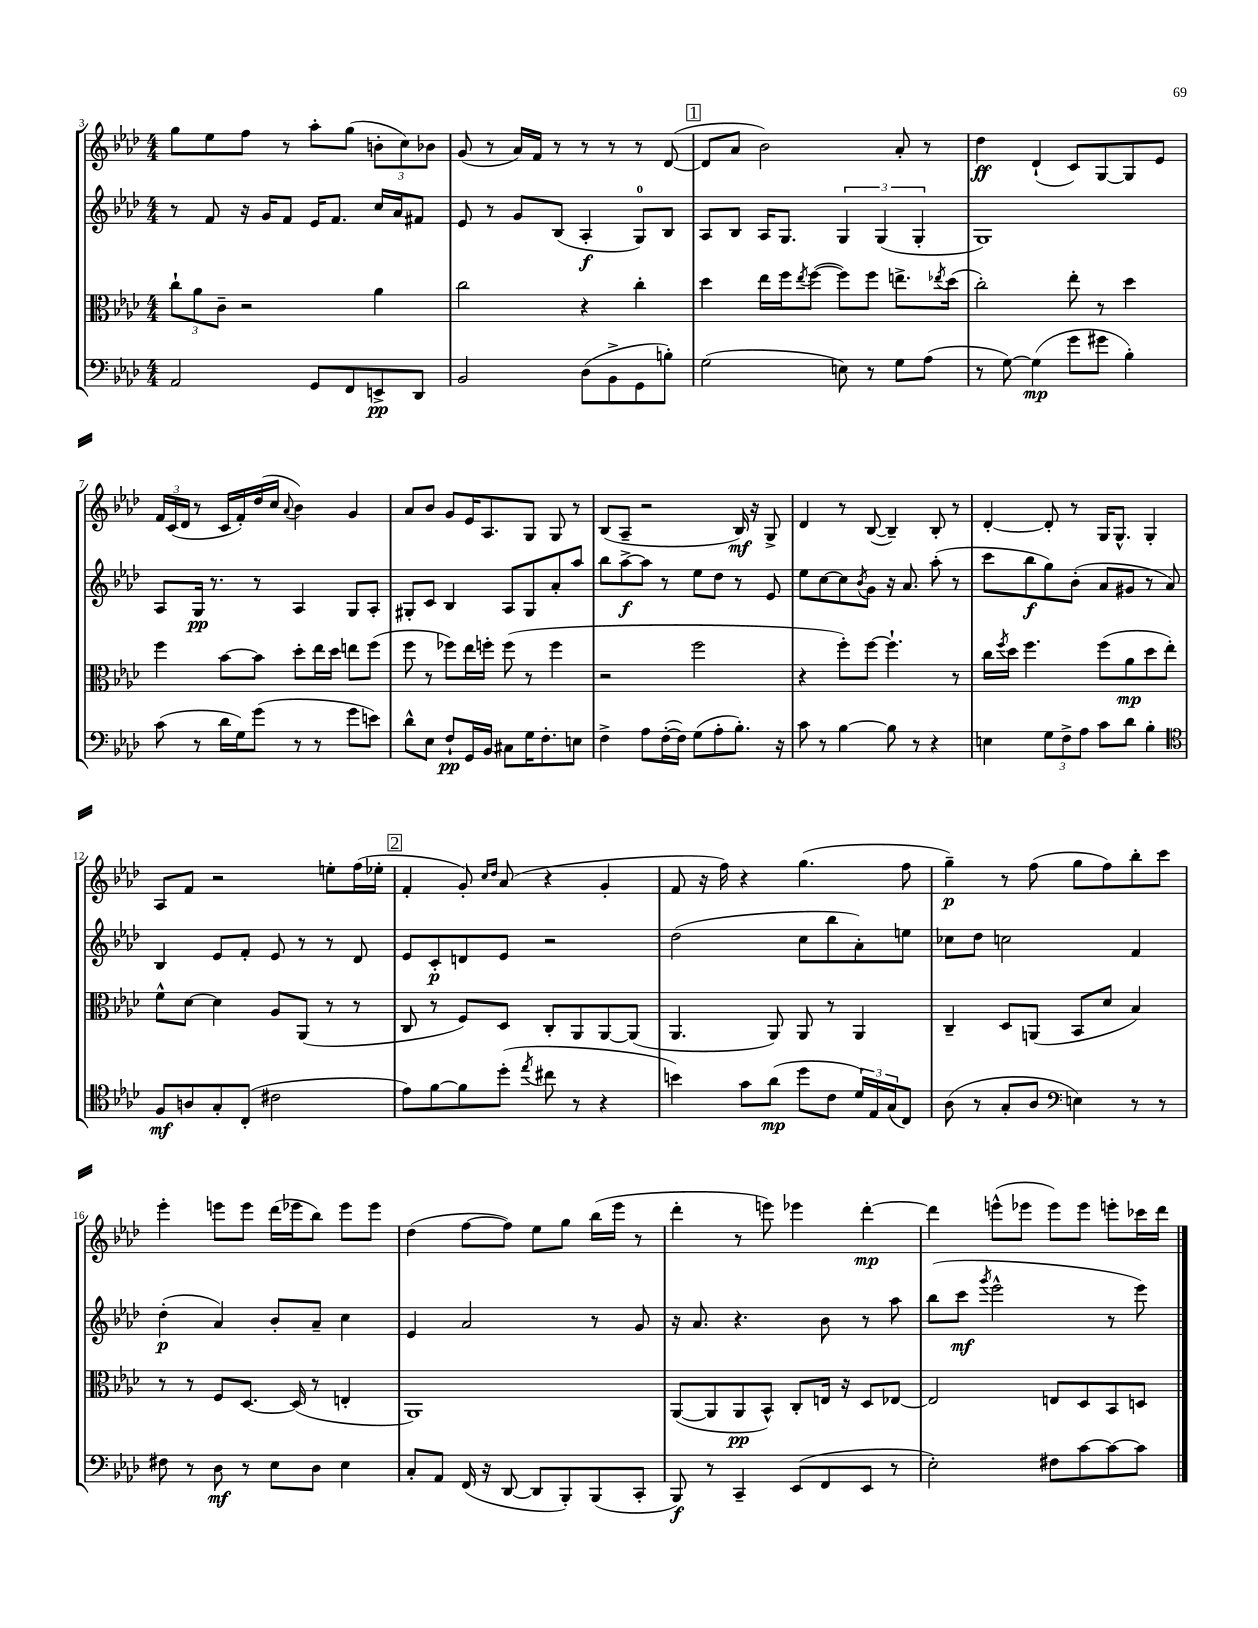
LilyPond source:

<<
\new StaffGroup <<
\new Staff = "s0" {
    \clef treble \key aes \major \numericTimeSignature \time 4/4
    g''8 ees''8 f''8 r8 aes''8-. g''8( \tuplet 3/2 { b'8-. c''8) bes'8 } |
    g'8( r8 aes'16) f'16 r8 r8 r8 r8 des'8~( |
    \mark \markup { \box "1" } des'8 aes'8 bes'2) aes'8-. r8 |
    des''4\ff des'4-!( c'8) g8~ g8 ees'8 |
    \tuplet 3/2 { f'16 c'16( des'16 } r8 c'16 f'16-.) des''16( c''16 \appoggiatura { aes'8 } bes'4) g'4 |
    aes'8 bes'8 g'8 ees'16 aes8. g8 g8 r8 |
    bes8( aes8-- r2 bes16\mf) r16 g8-> |
    des'4 r8 bes8~( bes4--) bes8-. r8 |
    des'4~-. des'8-. r8 g16 g8.-^ g4-. |
    aes8 f'8 r2 e''8-. f''16( ees''16-. |
    \mark \markup { \box "2" } f'4-. g'8-.) \grace { c''16 des''16 } aes'8( r4 g'4-. |
    f'8 r16 f''16) r4 g''4.( f''8 |
    g''4--\p) r8 f''8( g''8 f''8) bes''8-. c'''8 |
    ees'''4-. e'''8 e'''8 des'''16( ees'''16 bes''8) ees'''8 ees'''8 |
    des''4( f''8~ f''8) ees''8 g''8 bes''16( ees'''16 r8 |
    des'''4-. r8 e'''8) ees'''4 des'''4~-.\mp |
    des'''4 e'''8-^( ees'''8 ees'''8) ees'''8 e'''8-. ces'''16 des'''16 \bar "|." |
}
\new Staff = "s1" {
    \clef treble \key aes \major \numericTimeSignature \time 4/4
    r8 f'8 r16 g'16 f'8 ees'16 f'8. c''16 aes'16 fis'8 |
    ees'8 r8 g'8 bes8( aes4-.\f g8-0) bes8 |
    \mark \markup { \box "1" } aes8 bes8 aes16 g8. \tuplet 3/2 { g4 g4( g4-. } |
    g1) |
    aes8 g16\pp r8. r8 aes4 g8 aes8-. |
    gis8-. c'8 bes4 aes8 gis8 aes'8-. aes''8 |
    bes''8 aes''8~->\f aes''8 r8 ees''8 des''8 r8 ees'8 |
    ees''8 c''8~ c''8 \acciaccatura { bes'8 } g'8 r16 aes'8. aes''8-.( r8 |
    c'''8 bes''8\f g''8) bes'8-.( aes'8 gis'8 r8 aes'8) |
    bes4 ees'8 f'8-. ees'8 r8 r8 des'8 |
    \mark \markup { \box "2" } ees'8 c'8-.\p d'8 ees'8 r2 |
    des''2( c''8 bes''8 aes'8-.) e''8 |
    ces''8 des''8 c''2 f'4 |
    des''4-.\p( aes'4) bes'8-. aes'8-- c''4 |
    ees'4 aes'2 r8 g'8 |
    r16 aes'8. r4. bes'8 r8 aes''8 |
    bes''8( c'''8\mf \acciaccatura { g'''8 } ees'''2-^ r8 ees'''8) \bar "|." |
}
\new Staff = "s2" {
    \clef alto \key aes \major \numericTimeSignature \time 4/4
    \tuplet 3/2 { c''8-! aes'8 c'8-- } r2 aes'4 |
    c''2 r4 c''4-. |
    \mark \markup { \box "1" } des''4 ees''16 f''16 \acciaccatura { ees''8 } f''8~( f''8) f''8 e''8.-> \acciaccatura { ees''8 } des''16( |
    c''2-.) ees''8-. r8 des''4 |
    f''4 bes'8~ bes'8 des''8-. ees''16 des''16 e''8 f''8( |
    f''8 r8 fes''8) ees''16 f''16-. f''8( r8 f''4 |
    r2 f''2 |
    r4 f''8-.) f''8~ f''4.-! r8 |
    c''16 \acciaccatura { f''8 } des''16 f''4. f''8( aes'8\mp des''8 ees''8-.) |
    f'8-^ des'8~ des'4 aes8 aes,8( r8 r8 |
    \mark \markup { \box "2" } c8 r8 f8) des8 c8-. aes,8 aes,8~ aes,8( |
    aes,4. aes,8) aes,8 r8 aes,4 |
    c4-- des8 a,8( bes,8 des'8 bes4) |
    r8 r8 f8 des8.~ des16( r8 e4-. |
    aes,1) |
    aes,8~( aes,8 aes,8\pp bes,8-^) c8-. e16 r16 des8 ees8~ |
    ees2 e8 des8 bes,8 d8 \bar "|." |
}
\new Staff = "s3" {
    \clef bass \key aes \major \numericTimeSignature \time 4/4
    aes,2 g,8 f,8 e,8->\pp des,8 |
    bes,2 des8( bes,8-> g,8 b8-.) |
    \mark \markup { \box "1" } g2( e8) r8 g8 aes8( |
    r8 g8~) g4\mp( g'8 gis'8 bes4-.) |
    c'8( r8 des'16 g16) g'8( r8 r8 g'8 e'8) |
    des'8-^ ees8 f8-!\pp g,16 bes,16 cis8 g16 f8.-. e8 |
    f4-> aes8 f16~-.( f16) g8( aes8-. bes8.-.) r16 |
    c'8 r8 bes4~ bes8 r8 r4 |
    e4 \tuplet 3/2 { g8 f8-> aes8 } c'8 des'8 bes4-. |
    \clef tenor f8\mf a8 g8-. c8-.( cis'2 |
    \mark \markup { \box "2" } ees'8) f'8~ f'8 des''8-.( \acciaccatura { ees''8 } cis''8 r8 r4 |
    b'4) g'8 aes'8\mp( des''8 c'8 \tuplet 3/2 { des'16) ees16 g16( } c8) |
    aes8( r8 g8-. aes8 \clef bass e4) r8 r8 |
    fis8 r8 des8\mf r8 ees8 des8 ees4 |
    c8-. aes,8 f,16( r16 des,8~ des,8 bes,,8-.) bes,,8( c,8-. |
    bes,,8\f) r8 c,4-- ees,8( f,8 ees,8 r8 |
    ees2-.) fis8 c'8~ c'8~ c'8 \bar "|." |
}
>>
>>
\layout { \context { \Score currentBarNumber = #3 } }
